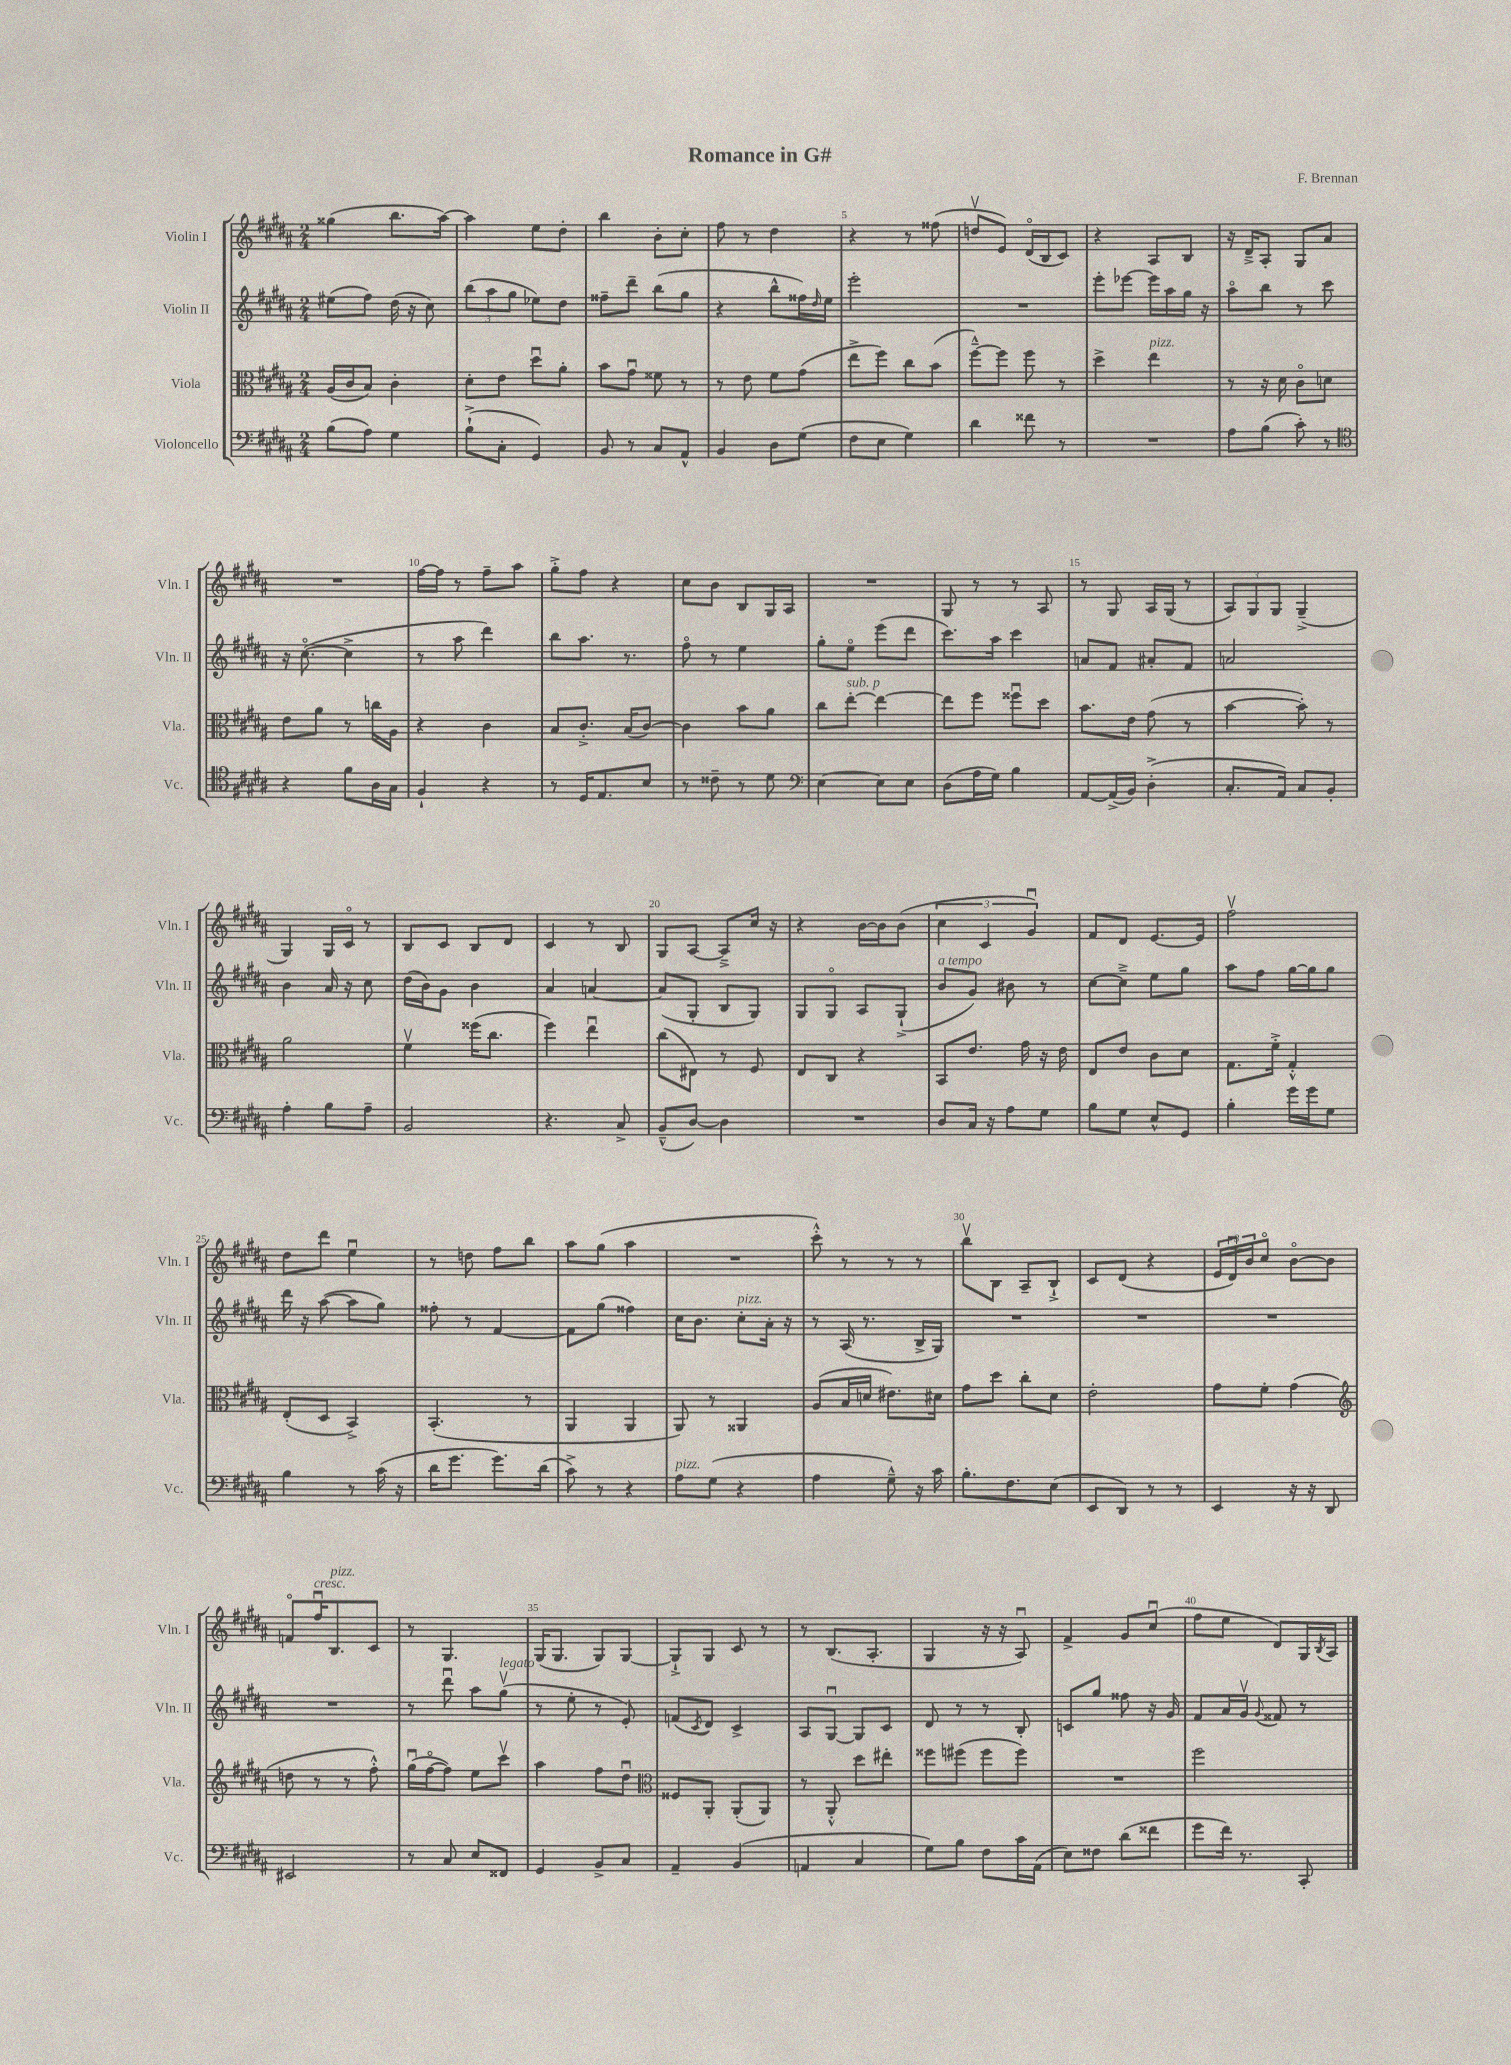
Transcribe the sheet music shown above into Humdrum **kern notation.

**kern	**kern	**kern	**kern
*staff4	*staff3	*staff2	*staff1
*clefF4	*clefC3	*clefG2	*clefG2
*k[f#c#g#d#a#]	*k[f#c#g#d#a#]	*k[f#c#g#d#a#]	*k[f#c#g#d#a#]
*M2/4	*M2/4	*M2/4	*M2/4
(8B	(16A#	(8ee#	(4gg##
.	16c#	.	.
8A#)	8B)	8ff#)	.
4G#	4c#'	(16dd#	8.bb
.	.	16r	.
.	.	8cc#)	.
.	.	.	[16aa#)
=	=	=	=
(8B`^	8d#'	(12bb	4aa#]
.	.	12aa#	.
8C#'	8e	.	.
.	.	12gg#	.
4GG#)	8dd#u	8ee-)	8ee
.	8a#'	8dd#	8dd#'
=	=	=	=
8BB	8b	8ff##~	4bb
8r	8g#u	8ddd#~	.
8C#	8f##	(8bb	8b'
8AA#^^	8r	8gg#	8cc#'
=	=	=	=
4BB	8r	4r	8ff#
.	8e	.	8r
8D#	8f#	8bb^^	4dd#
(8G#	(8g#	16ff##)	.
.	.	16qqdd#	.
.	.	16ee	.
=	=	=	=
8F#	8ee^	2eee'	4r
8E	8ff#)	.	.
4G#)	8cc#	.	8r
.	(8b	.	(8ff##
=	=	=	=
4d#	[8ff#~^^)	2r	8ddv
.	8ff#]	.	8e)
8f##	8ff#	.	(16d#o
.	.	.	16B
8r	8r	.	8c#)
=	=	=	=
2r	4dd#^	8eee'	4r
.	.	[8eee-	.
.	4ee	16eee-]	8A#
.	.	16aa#	.
.	.	16gg#	8B
.	.	16r	.
=	=	=	=
8A#	8r	8aa#o	16r
.	.	.	16d#~^
(8B	16r	8bb	8A#'
.	16d#	.	.
8c#')	8c#o	8r	8G#
8r	8d	8ccc#	8a#
=	=	=	=
*clefC4	*	*	*
4r	8e	16r	2r
.	.	([8.cc#o	.
.	8a#	.	.
8f#	8r	4cc#^]	.
16A#	16cc	.	.
16G#	16A#	.	.
=	=	=	=
4F#`	4r	8r	[16ff#
.	.	.	16ff#]
.	.	8aa#	8r
4r	4c#	4ddd#)	8ff#~
.	.	.	8aa#
=	=	=	=
8r	8B	8bb	8gg#'^
16D#	8.c#'^	8.aa#	8ff#
8.E	.	.	.
.	.	.	4r
.	(16B	8.r	.
8B	[8c#)	.	.
=	=	=	=
8r	4c#]	8ff#o	8cc#
8c##~	.	8r	8b
8r	8b	4ee	8B
8d#	8a#	.	16G#
.	.	.	16A#
=	=	=	=
*clefF4	*	*	*
[4E	8cc#	8gg#'	2r
.	[8ee'	8eeo	.
8E]	4ee_	(8eee	.
8E	.	8ddd#	.
=	=	=	=
(8D#	8ee]	8.ccc#)	8G#
16A#	8ff#	.	8r
16G#)	.	16aa#	.
4B	8ff##u	4ccc#	8r
.	8dd#	.	8A#
=	=	=	=
[8AA#	8.b	8a	8r
(16AA#^]	.	8f#	8G#
16BB)	16e	.	.
(4D#'^	(8g#	8a#'	16A#
.	.	.	(16G#
.	8r	8f#	8r
=	=	=	=
8.C#'	[4b	2a	12A#)
.	.	.	12G#
.	.	.	12G#
16AA#)	.	.	.
8C#	8b'])	.	(4G#~^
8BB'	8r	.	.
=	=	=	=
4A#'	2a#	4b	4G#)
8B	.	16a#	16G#
.	.	16r	16c#o
8A#~	.	8cc#	8r
=	=	=	=
2BB	4f#v	(16dd#	8B
.	.	16b)	.
.	.	8g#	8c#
.	(16ff##	4b	8B
.	8.cc#	.	.
.	.	.	8d#
=	=	=	=
4.r	4ff#)	4a#	4c#
.	4eeu	[4a	8r
8C#^	.	.	8B
=	=	=	=
(8BB~^^	(8cc#	(8a]	8G#
[8D#)	8E#)	8G#'	[8A#
4D#]	8r	8B	8A#~^]
.	8F#	8G#)	16cc#
.	.	.	16r
=	=	=	=
2r	8E	8G#	4r
.	8C#	8G#o	.
.	4r	8A#	[16b
.	.	.	16b]
.	.	(8G#`^	(8b
=	=	=	=
8D#	8BB	8b	6cc#
16C#	8.e	8g#)	.
.	.	.	6c#
16r	.	.	.
8A#	.	8b#	.
.	16g#	.	.
.	.	.	6g#u)
8G#	16r	8r	.
.	16e	.	.
=	=	=	=
8B	8E	[8cc#	8f#
8G#	8e	8cc#~^]	8d#
8E^^	8c#	8ee	[8.e
8GG#	8d#	8gg#	.
.	.	.	16e]
=	=	=	=
4B'	8.G#	8aa#	2ff#v
.	.	8ff#	.
.	16f#'^	.	.
16g#	4G#'^^	[16gg#	.
16g#	.	16gg#]	.
8G#	.	8gg#	.
=	=	=	=
4B	(8E'	16ddd#	8dd#
.	.	16r	.
.	8D#	([8aa#	8ddd#
8r	4BB^)	8aa#]	4eeu
(16c#	.	8gg#)	.
16r	.	.	.
=	=	=	=
16d#	(4.BB'	8ff##'	8r
8.g#	.	.	.
.	.	8r	8dd
8.g#)	.	[4f#	8ff#
.	8r	.	8bb
(16d#	.	.	.
=	=	=	=
8c#^)	4AA#	8f#]	8aa#
8r	.	(8gg#	(8gg#
4r	4AA#	4ff##)	4aa#
=	=	=	=
8A#	8AA#)	16cc#	2r
.	.	8.b	.
(8G#	8r	.	.
4r	4AA##	8cc#'	.
.	.	16a#'	.
.	.	16r	.
=	=	=	=
4A#	(8A#	8r	8ccc#'^^)
.	16B	(16A#	8r
.	16d	8.r	.
8G#~^^)	8.e#)	.	8r
16r	.	16B^	8r
16c#	16d#	16G#)	.
=	=	=	=
8.B'	8g#	2r	8bbv
.	8dd#	.	8B
8.F#	.	.	.
.	8cc#'	.	8A#~
(8E	8d#	.	8B`^
=	=	=	=
8EE	2e'	2r	8c#
8DD#)	.	.	(8d#
8r	.	.	4r
8r	.	.	.
=	=	=	=
4EE	8g#	2r	24e
.	.	.	24d#u)
.	.	.	24b
.	8f#'	.	8cc#o
16r	(4g#	.	[8bo
16r	.	.	.
8DD#	.	.	8b]
=	=	=	=
*	*clefG2	*	*
2EE#	8dd	2r	8fo
.	8r	.	16ff#u
.	.	.	8.B
.	8r	.	.
.	8ff#'^^)	.	8c#
=	=	=	=
8r	(16gg#u	8r	8r
.	[16ff#o	.	.
8C#	8ff#])	8ddd#u	4.G#
8E	8ee	8aa#	.
8FF##	8ccc#v	(8gg#v	.
=	=	=	=
4GG#	4aa#	8r	(16G#
.	.	.	8.G#
.	.	8ee'	.
8BB^	8ff#	8r	8G#)
8C#	8dd#u	8e')	[8G#
=	=	=	=
*	*clefC3	*	*
4AA#~	8F##	(8f	8G#`^]
.	.	8qc#	.
.	8AA#'	8d#)	8G#
(4BB	(8AA#'	4c#^	8c#
.	8AA#)	.	8r
=	=	=	=
4AA	8r	8A#	8r
.	8AA#'^^	[8G#u	(8.B
4C#	8dd#	8G#]	.
.	.	.	8.A#'
.	8ee#'	8c#	.
=	=	=	=
8G#)	8ff##	8d#	4G#
8B	(8ff#	8r	.
8F#	8ff#	8r	16r
.	.	.	16r
16c#	8ff#)	8B'	8A#u)
(16AA#	.	.	.
=	=	=	=
8E)	2r	8c	4f#^
8F##	.	8gg#	.
(8d#	.	8ff##	8g#
8f##	.	16r	(8cc#u
.	.	16g#	.
=	=	=	=
8g#	2ff#	8f#	8ff#
16f#)	.	16a#	8ee
8.r	.	16g#v	.
.	.	8qqg#	.
.	.	8f##	8d#)
8CC#'	.	8r	16G#
.	.	.	8qB
.	.	.	16A#
==	==	==	==
*-	*-	*-	*-
